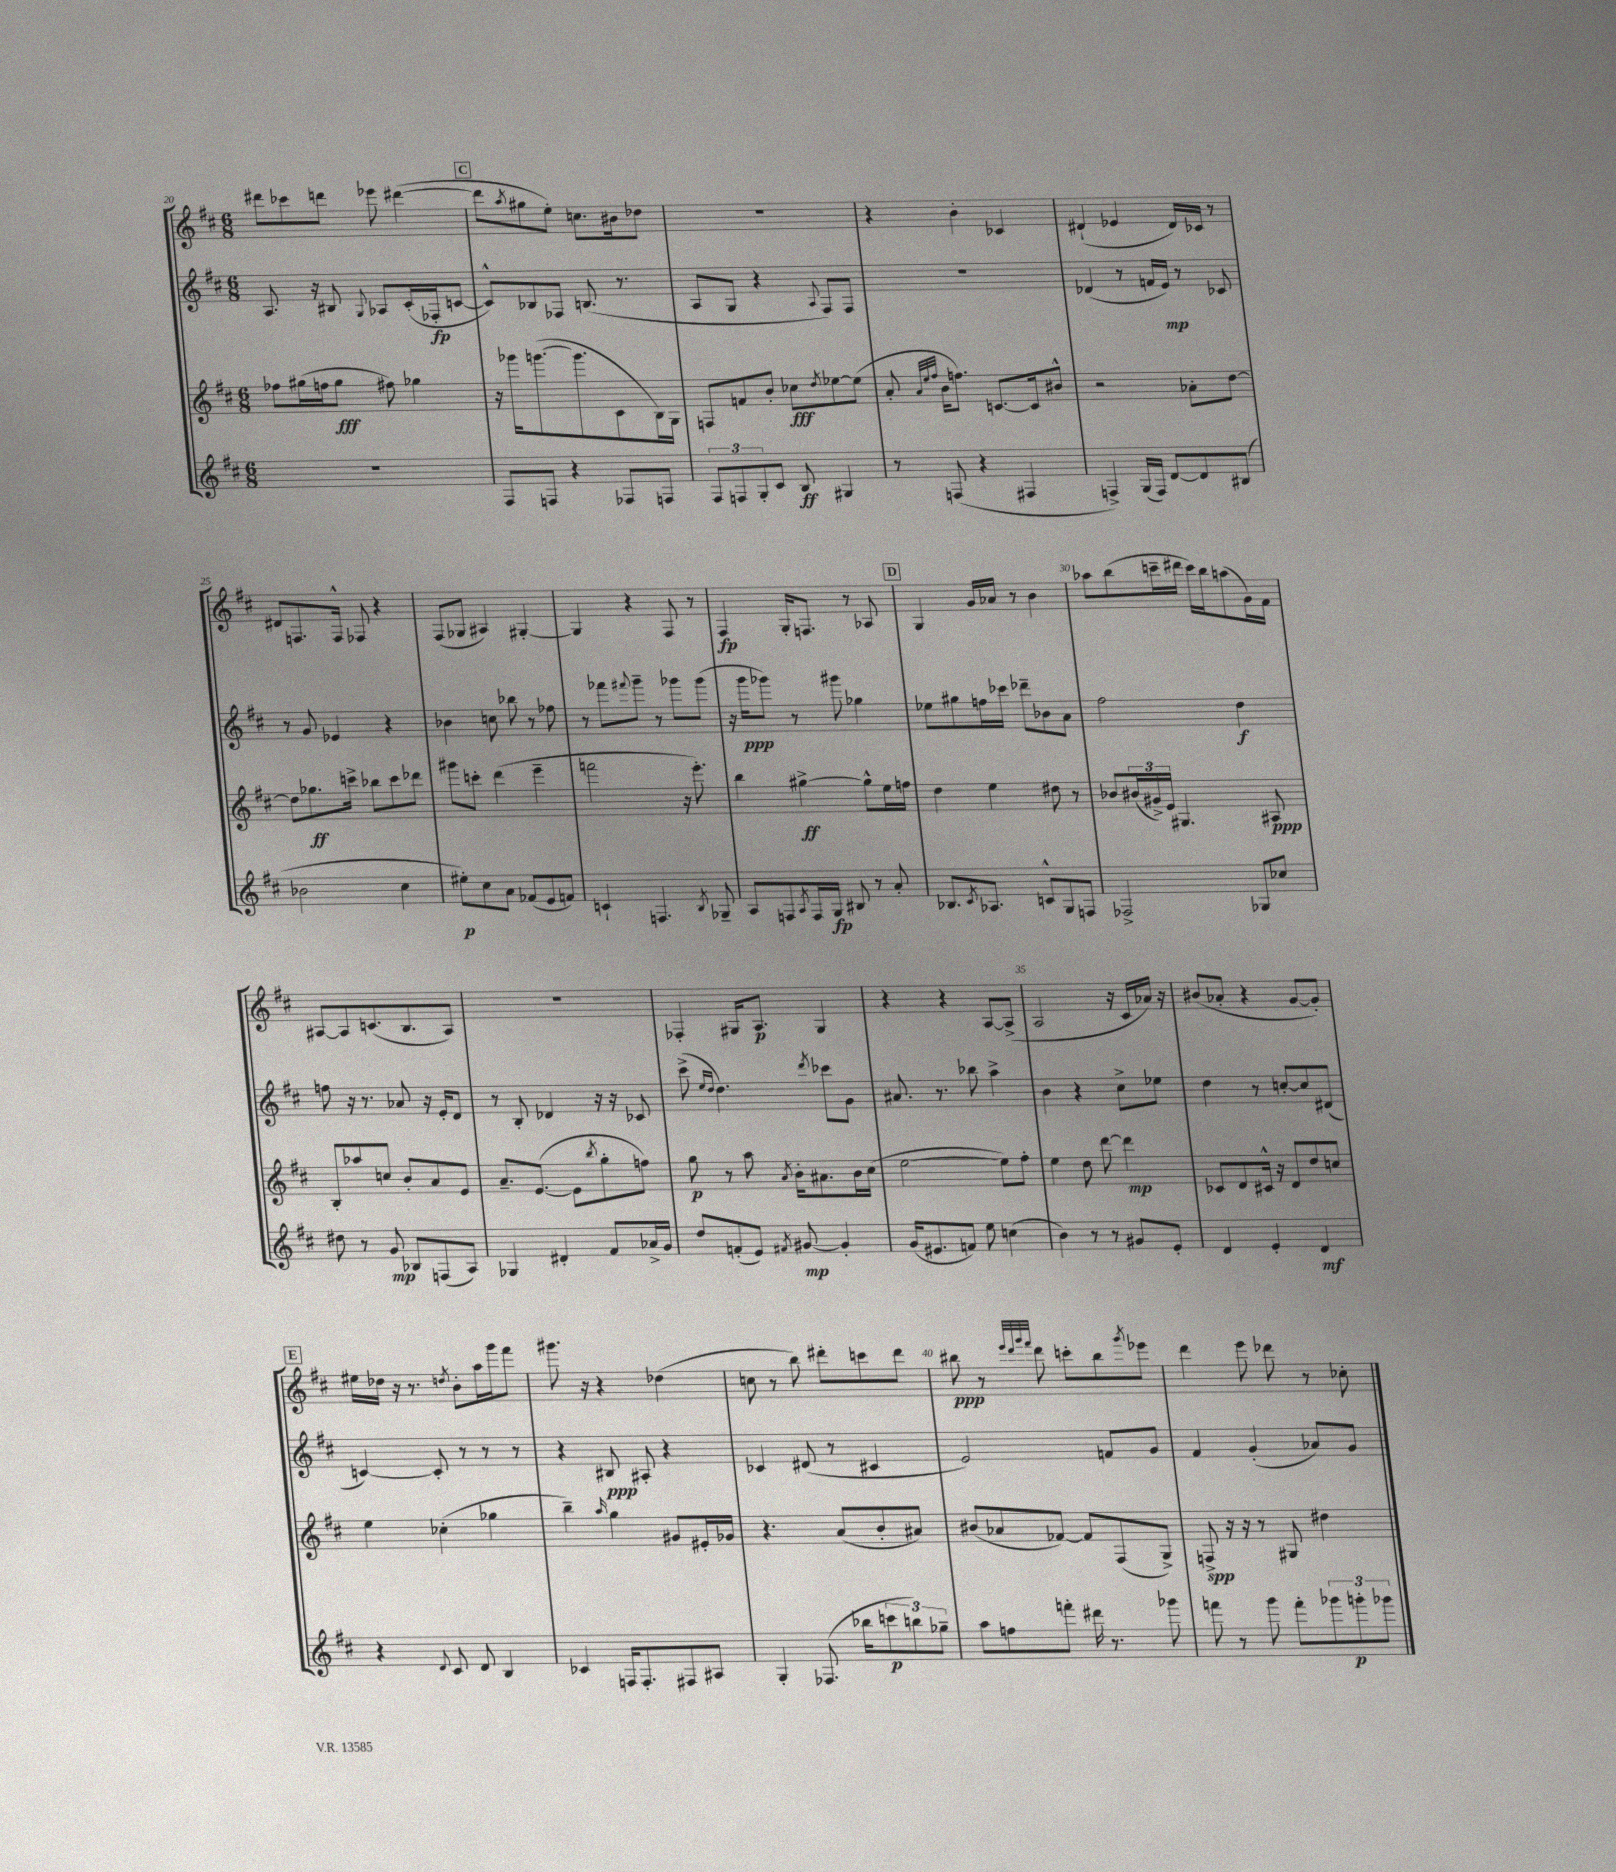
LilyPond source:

<<
\new StaffGroup <<
\new Staff = "s0" {
    \clef treble \key d \major \numericTimeSignature \time 6/8
    dis'''8 ces'''8 d'''8 ees'''8 dis'''4~( |
    \mark \markup { \box "C" } dis'''8 \acciaccatura { a''8 } gis''8 e''8-.) c''8. bis'16 des''8 |
    R2. |
    r4 b'4-. ces'4 |
    dis'4-!( ees'4 dis'16) ces'16 r8 |
    dis'8 f8. f16-^ fes8 r4 |
    fis8( ges8 ais4) gis4~-. |
    gis4 r4 fis8 r8 |
    fis4\fp g16-. f8. r8 aes8 |
    \mark \markup { \box "D" } g4 g'16 aes'16 r8 b'4 |
    aes''8 b''8( c'''16-- dis'''16 c'''16) b''16 a''8( g'16) fis'16 |
    ais8~ ais8 c'8.( b8. ais8) |
    R2. |
    fes4-. gis16 a8.\p gis4 |
    r4 r4 a8~ a8->( |
    a2 r16 cis'16 aes'16) r16 |
    bis'8( aes'8-. r4 g'8~ g'8-.) |
    \mark \markup { \box "E" } eis''16 des''16 r16 r8. \acciaccatura { d''8 } b'8-. a''16 g'''16 fis'''8 |
    gis'''8. r16 r4 des''4( |
    c''8 r8 b''8) dis'''8-. c'''8 dis'''8 |
    bis''8\ppp r8 \grace { e'''32 d'''32 g'''32 fis'''32 } d'''8 c'''8-. bis''8 \acciaccatura { g'''8 } ees'''8 |
    d'''4 e'''8 des'''8 r8 ces''8-. \bar "|." |
}
\new Staff = "s1" {
    \clef treble \key d \major \numericTimeSignature \time 6/8
    a8. r16 bis8 \appoggiatura { g8 } aes8 cis'16-.( fes16-.\fp c'8~ |
    \mark \markup { \box "C" } c'8-^) bes8 fes8 b8.( r8. |
    a8 g8 r4 \appoggiatura { a8 } fis8) fis8 |
    R2. |
    des'4( r8 f'16 e'16\mp) r8 ces'8 |
    r8 g'8 ees'4 r4 |
    bes'4 c''8 bes''8 r8 fes''8 |
    r8 fes'''8 \appoggiatura { fis'''8 } g'''8-- r8 ges'''8 ges'''8( |
    r16 g'''16\ppp ges'''8) r8 gis'''8 ges''4 |
    \mark \markup { \box "D" } ees''8 gis''8 f''16 ces'''16 des'''8-- bes'8 a'8 |
    fis''2 d''4\f |
    f''8 r16 r8. aes'8 r16 e'16-. d'8 |
    r8 b8-. des'4 r16 r16 ces'8 |
    cis'''8->( \grace { e''16 d''16 } d''4.) \acciaccatura { d'''8 } ces'''8 g'8 |
    ais'8. r8. bes''8 a''4-> |
    b'4 r4 cis''8-> ees''8 |
    d''4 r8 c''8~-. c''8 dis'8( |
    \mark \markup { \box "E" } c'4~) c'8-. r8 r8 r8 |
    r4 bis8\ppp ais8-. r4 |
    ces'4 dis'8( r8 cis'4 |
    e'2) f'8 g'8 |
    fis'4 g'4-.( aes'8) g'8 \bar "|." |
}
\new Staff = "s2" {
    \clef treble \key d \major \numericTimeSignature \time 6/8
    fes''8 gis''16( f''16 gis''8\fff fis''8) ges''4 |
    \mark \markup { \box "C" } r16 ges'''16 g'''8.~( g'''8. cis'8 b16) g16 |
    f8 f'8 b'8-. ces''8\fff \acciaccatura { d''8 } ees''8~ ees''8( |
    a'8-. \grace { a'32 e''32 fis''32 } b'16 f''8.) c'8.~ c'16 bis'8-^ |
    r2 aes'8-. d''8~ |
    d''8 ges''8.\ff c'''16-> bes''8 c'''8 des'''8 |
    gis'''8 c'''8-. d'''4( e'''4-- |
    f'''2 r16 e'''8.-.) |
    b''4 gis''4~->\ff gis''8-^ e''16 f''16 |
    \mark \markup { \box "D" } d''4 e''4 dis''8 r8 |
    bes'8 \tuplet 3/2 { bis'16( gis'16->) e'16 } gis4. ais8\ppp |
    b8-. aes''8 c''8 b'8-. a'8 e'8 |
    a'8.-- e'8.~( e'8 \acciaccatura { b''8 } g''8-. f''8) |
    g''8\p r8 a''8 \acciaccatura { a'8 } b'16-. ais'8. b'16 cis''16( |
    e''2~ e''8) fis''8-. |
    e''4 d''8 d'''8~ d'''4\mp |
    ces'8 d'8 cis'16-^ r16 d'8 d''8 c''8 |
    \mark \markup { \box "E" } e''4 ces''4-.( ges''4 |
    b''4--) \grace { a''16 } g''4 gis'8 eis'16-. ges'16 |
    r4. a'8( b'8-. ais'8) |
    bis'8( aes'8 fes'8~) fes'8 fis8( g8->) |
    f8->\spp r16 r16 r8 gis8 dis''4 \bar "|." |
}
\new Staff = "s3" {
    \clef treble \key d \major \numericTimeSignature \time 6/8
    R2. |
    \mark \markup { \box "C" } fis8 f8 r4 fes8 f8 |
    \tuplet 3/2 { fis8 f8 g8-. } cis'8 b8\ff gis4 |
    r8 f8( r4 fis4 |
    f4->) g16( f16) d'8~ d'8 bis8( |
    bes'2 cis''4 |
    eis''8-.\p) cis''8 a'8 fes'8( e'8 f'8) |
    c'4-! f4. \acciaccatura { b8 } ges8-- |
    a8 f8 \acciaccatura { a8 } f16 g16\fp bis8 r8 a'8-. |
    \mark \markup { \box "D" } bes8. \acciaccatura { cis'8 } aes8. c'8-^ g8 f8 |
    fes2-> ges8 ces''8 |
    dis''8 r8 g'8\mp bes8 f8( a8) |
    ges4 dis'4-. fis'8 aes'16-> g'16 |
    d''8 f'8-.( e'8) \acciaccatura { fis'8 } gis'8~\mp gis'4-. |
    g'16( eis'8. f'8) e''8 c''4( |
    b'4) r8 r8 gis'8 e'8-. |
    d'4 e'4-. d'4\mf |
    \mark \markup { \box "E" } r4 \appoggiatura { d'8 } cis'8 d'8 b4 |
    ces'4 f16 f8.-. fis8 ais8 |
    g4-. fes8.( bes''16 \tuplet 3/2 { c'''8\p b''8) ges''8-- } |
    a''8 f''8 f'''8-. dis'''16 r8. ges'''8 |
    f'''8 r8 g'''8 f'''8-. \tuplet 3/2 { ges'''8 g'''8-.\p ges'''8 } \bar "|." |
}
>>
>>
\layout { \context { \Score currentBarNumber = #20 \override BarNumber.break-visibility = ##(#f #t #t) barNumberVisibility = #(every-nth-bar-number-visible 5) } }
